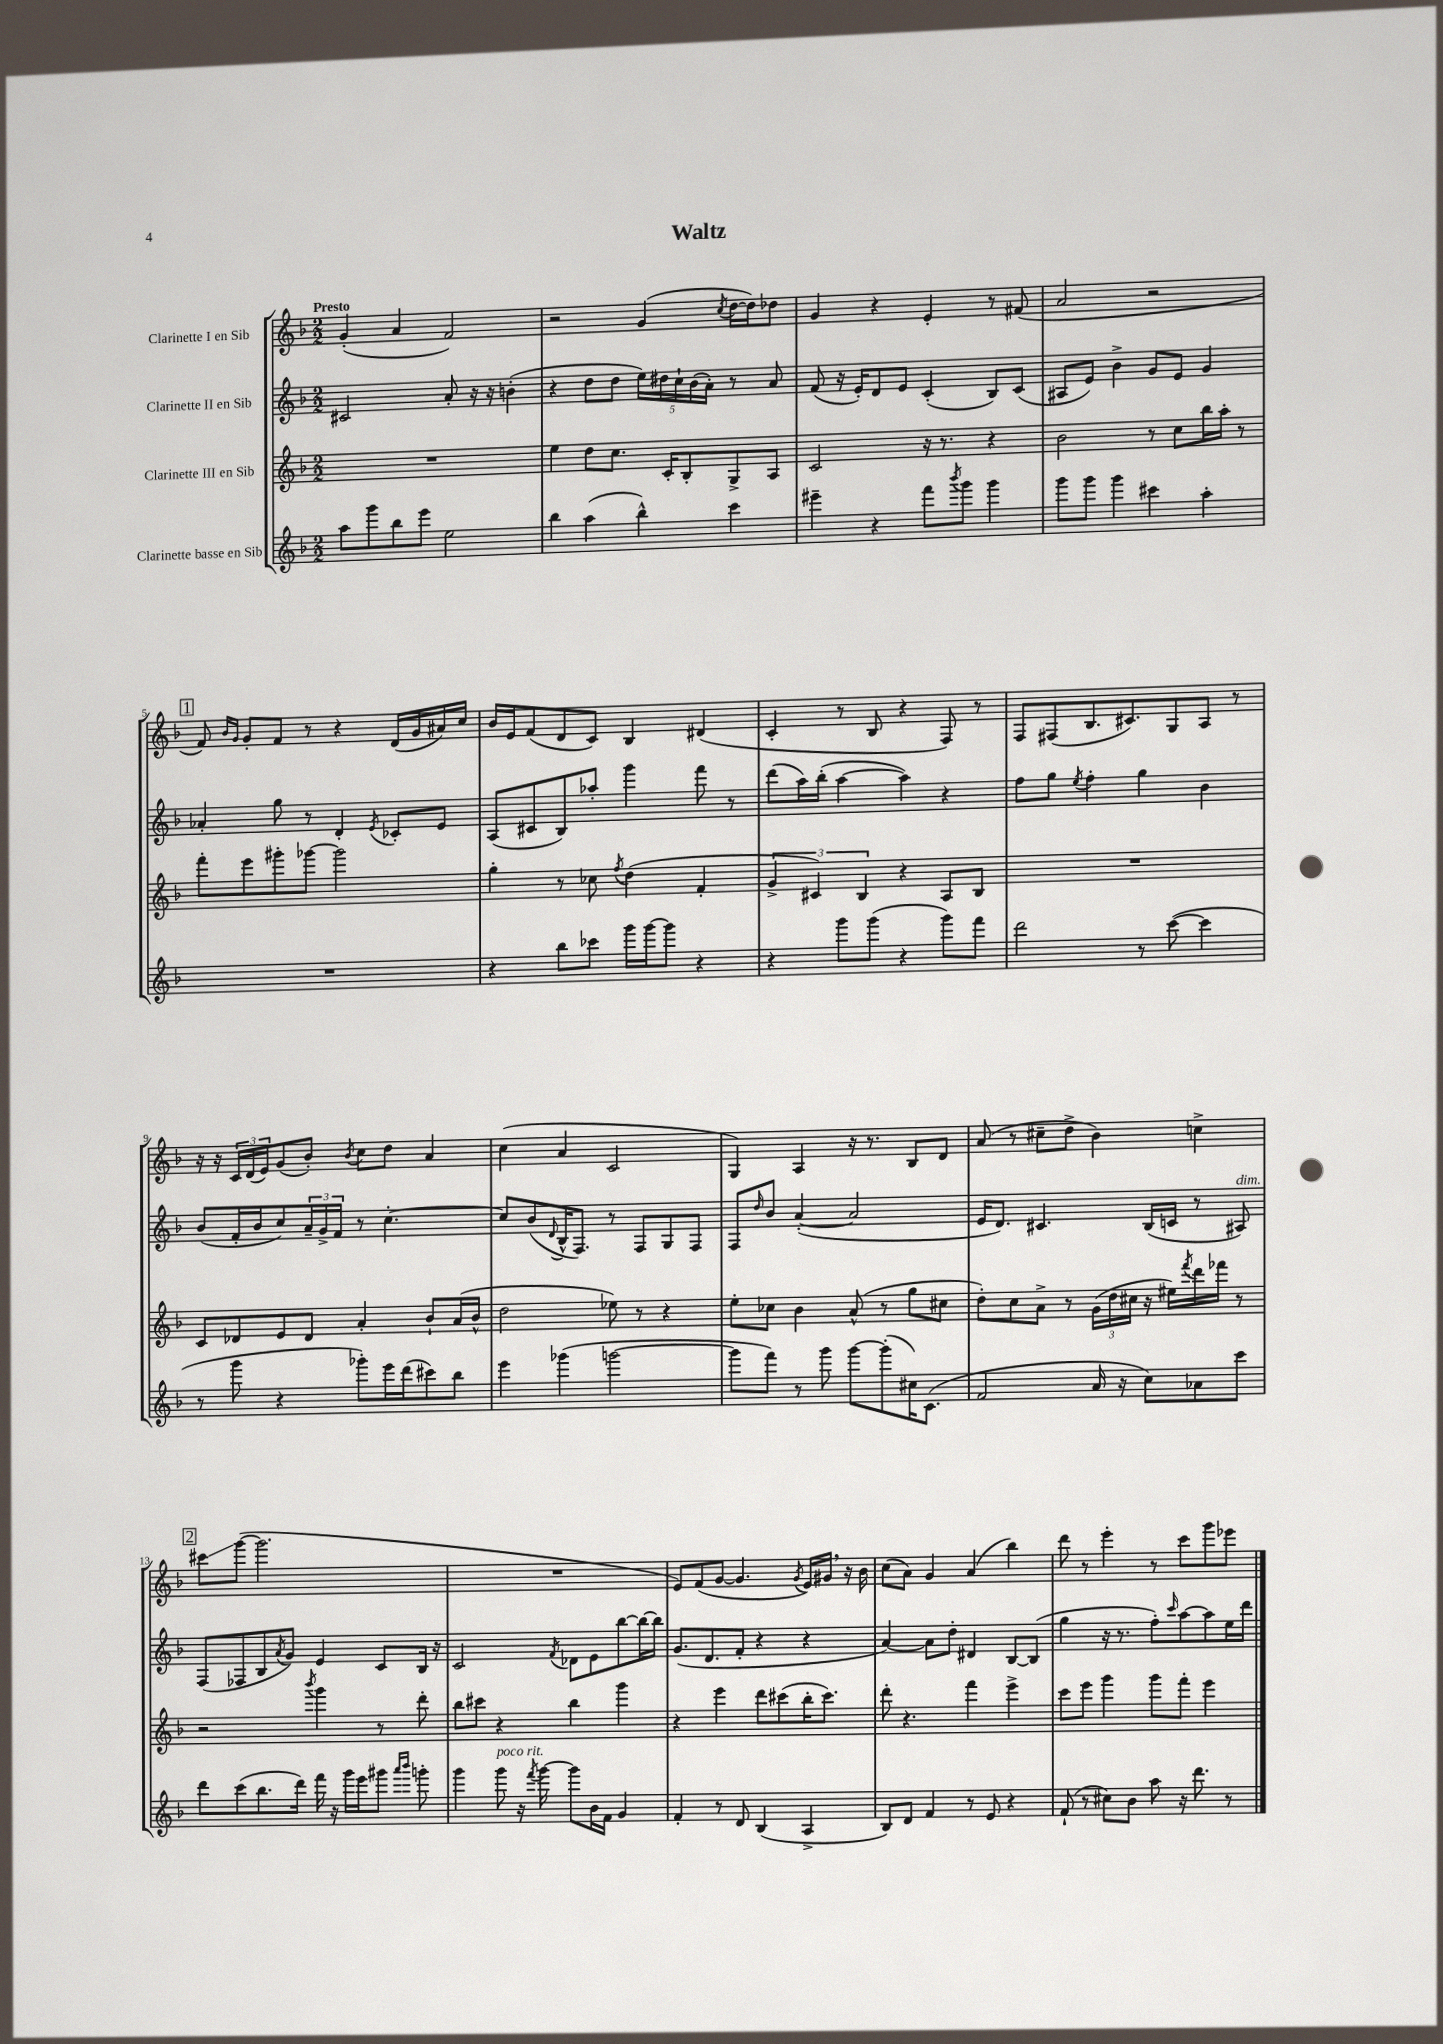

**kern	**kern	**kern	**kern
*staff4	*staff3	*staff2	*staff1
*clefG2	*clefG2	*clefG2	*clefG2
*k[b-]	*k[b-]	*k[b-]	*k[b-]
*M2/2	*M2/2	*M2/2	*M2/2
8aa\L	1r	2c#/	(4g'/
8ggg\	.	.	.
8bb-\	.	.	4a/
8eee\J	.	.	.
2ee\	.	8a'/	2f/)
.	.	16r	.
.	.	16r	.
.	.	(4b'\	.
=	=	=	=
4bb-\	4ee\	4r	2r
(4aa\	8dd\L	8dd\L	.
.	8.cc\J	8dd\J	.
4bb-^^\)	.	20ee\LL)	(4g/
.	.	20dd#\	.
.	16c'/LK	.	.
.	.	20cc`\	.
.	8B-'/	.	.
.	.	(20b-\	.
.	.	20a'\JJ)	.
.	.	.	8qcc/
4ccc\	8G^/	8r	[16dd\LL
.	.	.	16dd\]J)
.	8A/J	8a/	8dd-\J
=	=	=	=
4eee#~\	2c/	(8f/	4g/
.	.	16r	.
.	.	16e'/LK)	.
4r	.	8d/	4r
.	.	8e/J	.
8fff\L	16r	(4c'/	4e'/
.	8.r	.	.
8qbbb-/	.	.	.
8ggg\J	.	.	.
4ggg\	4r	8B-/L)	8r
.	.	(8c/J	(8f#/
=	=	=	=
8ggg\L	2b-\	8A#/L	2a/
8ggg\J	.	8e/J)	.
4ggg\	.	4b-^\	.
4ccc#\	8r	8g/L	2r
.	8cc\L	8e/J	.
4aa'\	16bb-\L	4g/	.
.	16aa'\JJ	.	.
.	8r	.	.
=	=	=	=
1r	8fff'\L	4a-'/	8f/)
.	.	.	16qqb-/LL
.	.	.	16qqg/JJ
.	8eee\	.	8g'/L
.	8ggg#'\	8gg\	8f/J
.	[8ggg-\J	8r	8r
.	2ggg-\]	4d'/	4r
.	.	8qe/	.
.	.	8c-'/L	(16d/LL
.	.	.	16g/
.	.	8e/J	16a#/)
.	.	.	16cc/JJ
=	=	=	=
4r	4gg'\	(8A/L	16b-/LL
.	.	.	16e/J
.	.	8c#/	(8f/
8bb-\L	8r	8B-/)	8d/
8ccc-\J	8cc-\	8aa-'/J	8c/J)
.	8qff/	.	.
16ggg\LL	(4dd\	4ggg\	4B-/
[16ggg\J	.	.	.
8ggg\]J	.	.	.
4r	4f'/	8fff\	(4d#/
.	.	8r	.
=	=	=	=
4r	6g^/	(8ddd\L	4c'/
.	.	16aa\L)	.
.	6c#/)	.	.
.	.	(16bb-'\JJ	.
8ggg\L	.	[4aa\	8r
.	6B-/	.	.
(8ggg\J	.	.	8B-/
4r	4r	4aa\])	4r
8ggg\L)	8A/L	4r	8F/)
8fff\J	8B-/J	.	8r
=	=	=	=
2ddd\	1r	8ff\L	8F/L
.	.	8gg\J	(8F#/
.	.	8qee/	.
.	.	4ff'\	8.B-/
.	.	.	8.c#/)
8r	.	4gg\	.
([8ccc\	.	.	8G/
4ccc\]	.	4b-\	8A/J
.	.	.	8r
=	=	=	=
8r	8c/L	(8b-/L	16r
.	.	.	16r
8ggg\	8d-/	16f'/L	24c/LL
.	.	.	(24d/
.	.	16b-/J	.
.	.	.	24e/J)
4r	8e/	8cc/)	(8g/
.	8d-/J	24a~/L	8b-'/J)
.	.	24g^/	.
.	.	24f/JJ	.
.	.	.	8qb-/
8ggg-'\L)	4a'/	8r	8cc\L
16eee\L	.	[4.cc'\	8dd\J
(16ddd\J	.	.	.
8ccc#\)	8b-`/L	.	4a/
8bb-\J	(16a/L	.	.
.	16b-^^/JJ	.	.
=	=	=	=
4eee\	2dd\	8cc/]L	(4cc\
.	.	(8b-/	.
.	.	8qqd/	.
(4ggg-\	.	16B-^^/K	4a/
.	.	8.F/J)	.
[2ggg\	8ee-\)	8r	2c/
.	8r	8F/L	.
.	4r	8G/	.
.	.	8F/J	.
=	=	=	=
8ggg\]L	8ee'\L	8F/L	4G/)
.	.	16qqdd/	.
8fff\J)	8cc-\J	8b-/J	.
8r	4b-\	([4a'/	4A/
8ggg\	.	.	.
[8ggg\L	(8a^^/	2a/]	16r
.	.	.	8.r
(8ggg'\]	8r	.	.
16cc#\K)	8gg\L	.	8B-/L
(8.c\J	.	.	.
.	8cc#\J	.	8d/J
=	=	=	=
2f/	8dd'\L)	16e/LK	(8a/
.	.	8.d/J)	.
.	8cc\	.	8r
.	8a^\J	4.c#/	8cc#~\L
.	8r	.	8dd^\J
16a/	(24g\LL	.	4b-\)
.	24dd\	.	.
16r	.	.	.
.	24cc#\JJ	.	.
8cc\L)	16r	(16B-/LL	.
.	16ee#\LL)	16c/JJ	.
.	8qfff/	.	.
8a-\	16ddd\	8r	4cc^\
.	16fff-\JJ	.	.
8ccc\J	8r	8A#/)	.
=	=	=	=
8ddd\L	2r	(8F/L	8ccc#\L
(8ccc\	.	8F-/	([8ggg\J
8.bb-\	.	8B-/	2.ggg\]
.	.	8qa/	.
.	.	8g/J)	.
16ddd\Jk)	.	.	.
.	8qbbb-/	.	.
16fff\	4ggg\	4e/	.
16r	.	.	.
16ggg\LL	.	.	.
16eee\J	.	.	.
8ggg#\J	8r	8c/L	.
16qqaaa/LL	.	.	.
16qqbbb-/JJ	.	.	.
8ggg'\	8ddd'\	16B-/Jk	.
.	.	16r	.
=	=	=	=
4ggg\	8bb-\L	2c/	1r
.	8ccc#\J	.	.
8ggg\	4r	.	.
16r	.	.	.
8qfff/	.	.	.
[16ggg\	.	.	.
.	.	8qf/	.
8ggg\]L	4bb-\	8d-\L	.
16b-\L	.	8e\	.
16f\JJ	.	.	.
4g/	4ggg\	[8bb-\	.
.	.	16bb-\_L	.
.	.	16bb-\]JJ	.
=	=	=	=
4f'/	4r	(8.g/L	8e/L)
.	.	.	(8f/
.	.	8.d/	.
8r	4eee\	.	[8g/J
8d/	.	8f'/J	4.g/]
(4B-/	8ddd\L	4r	.
.	(8ccc#\	.	.
.	.	.	8qg/
4A^/	16bb-'\K	4r	16e/LL)
.	8.ccc#\J)	.	16g#/JJ
.	.	.	16r
.	.	.	16b-\
=	=	=	=
8B-/L)	8ddd'\	[4a/)	(8cc\L
8d/J	4.r	.	8a\J)
4f/	.	8a\]L	4g/
.	.	8dd'\J	.
8r	4fff\	4d#/	(4a/
8e/	.	.	.
4r	4eee^\	[8B-/L	4bb-\)
.	.	(8B-/]J	.
=	=	=	=
(8f`/	8ccc\L	4gg\	8ddd\
8r	8eee\J	.	8r
8cc#\L)	4ggg\	16r	4eee'\
.	.	8.r	.
8b-\J	.	.	.
8aa\	8ggg\L	8ff'\L)	8r
.	.	16qqccc/	.
16r	8fff'\J	[8aa\	8ccc\L
8.ddd\	.	.	.
.	4eee\	8aa\]	8ggg\
8r	.	16ee\L	8eee-\J
.	.	16ddd\JJ	.
==	==	==	==
*-	*-	*-	*-
